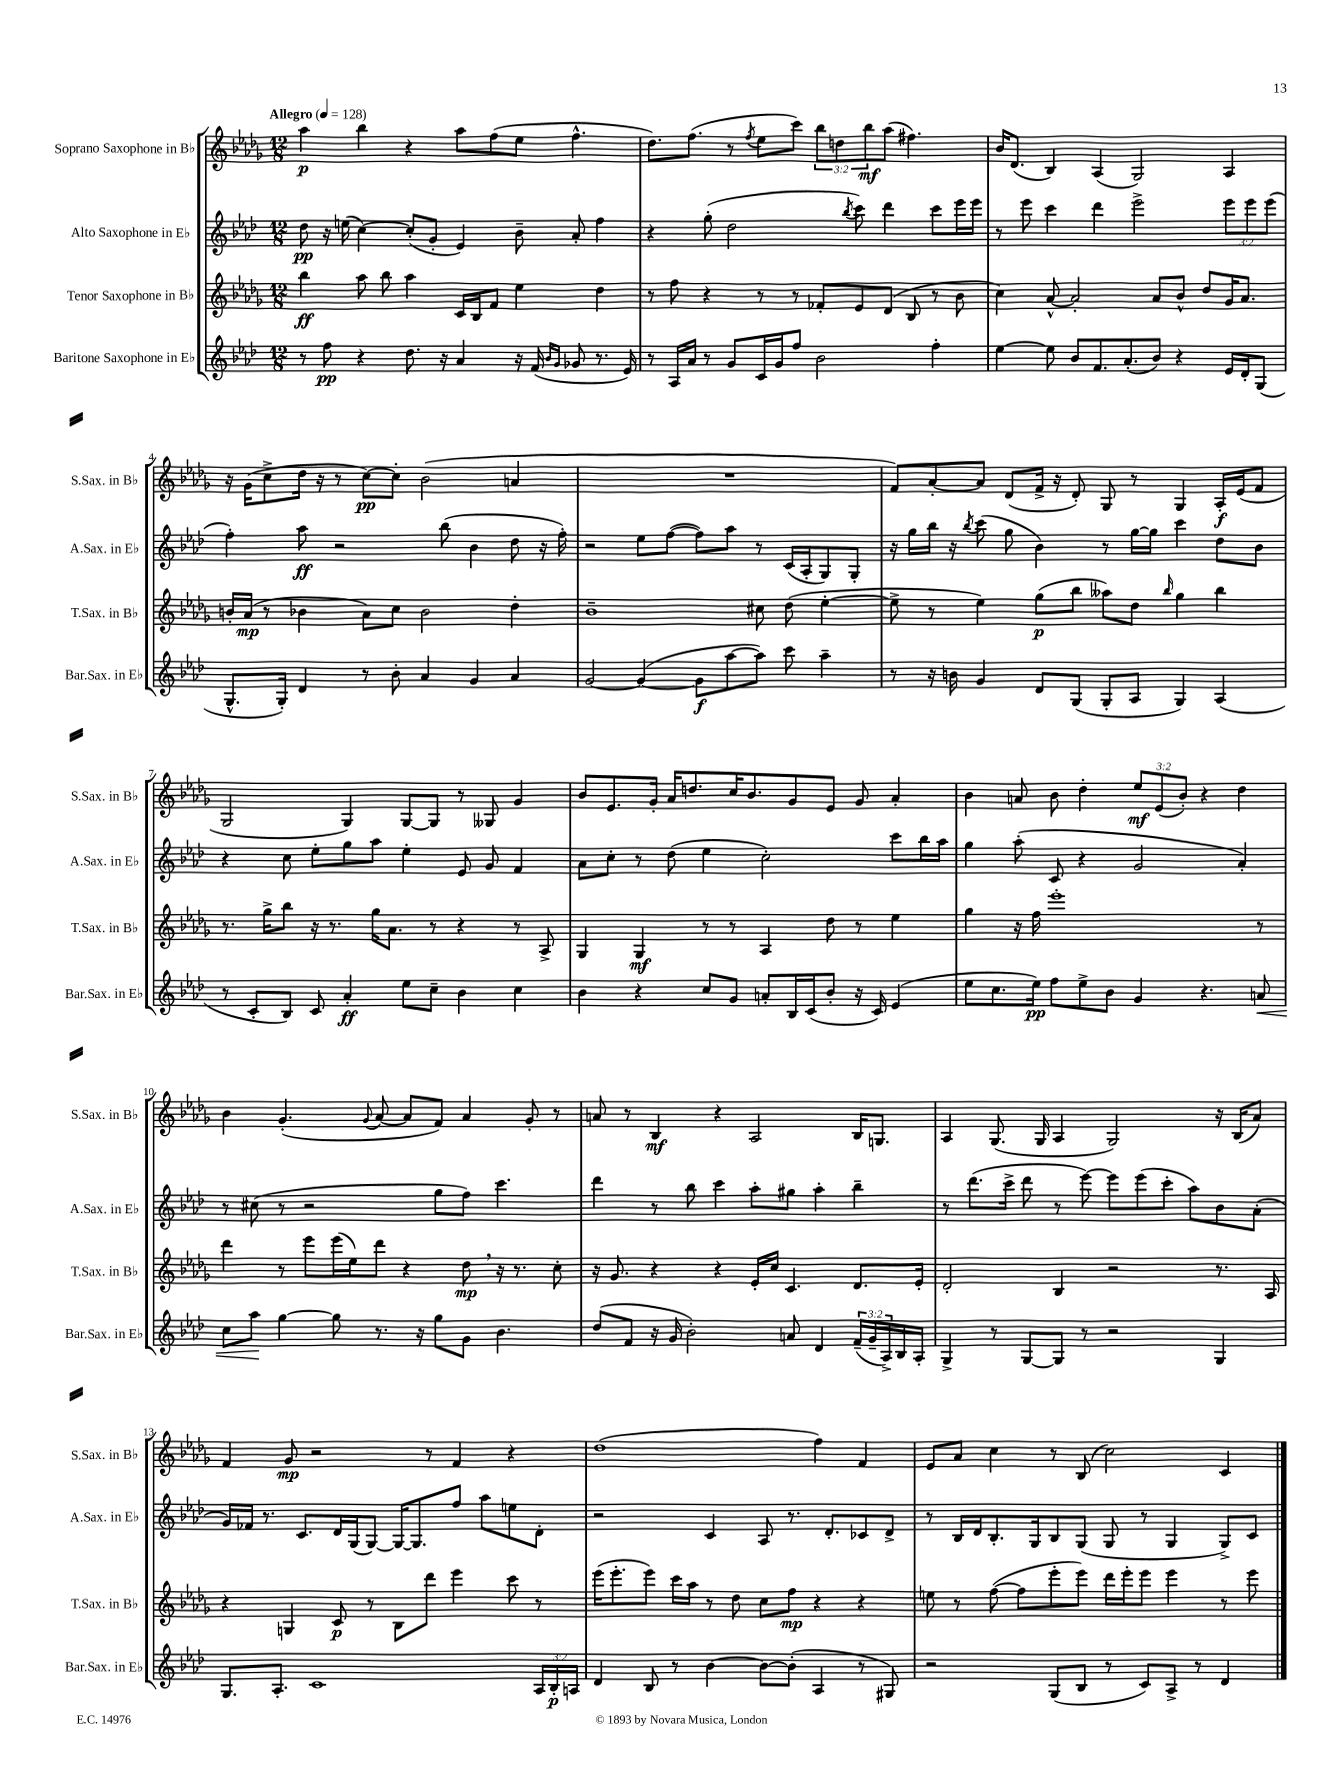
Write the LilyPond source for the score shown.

<<
\new StaffGroup <<
\new Staff = "s0" \with { instrumentName = "Soprano Saxophone in Bb" shortInstrumentName = "S.Sax. in Bb" } {
    \clef treble \key des \major \numericTimeSignature \time 12/8 \override Staff.TupletNumber.text = #tuplet-number::calc-fraction-text \tempo "Allegro" 4 = 128
    aes''4\p bes''4 r4 aes''8 f''8( ees''8 f''4.-^ |
    des''8.) f''8.( r8 \acciaccatura { f''8 } ees''8 c'''8) \tuplet 3/2 { bes''8 d''8 bes''8\mf } aes''8( fis''4.) |
    bes'16 des'8.( bes4) aes4( ges2) aes4 |
    r16 ges'16( c''8-> des''16 r16 r8 c''8~\pp) c''8-. bes'2( a'4 |
    R1. |
    f'8) aes'8~-. aes'8 des'8( f'16-> r16 des'8-.) ges8 r8 ges4 aes16-.\f ees'16( f'8 |
    ges2 ges4) ges8~ ges8 r8 geses8 ges'4 |
    bes'8 ees'8. ges'16-. aes'16 d''8. c''16 bes'8. ges'8 ees'8 ges'8 aes'4-. |
    bes'4 a'8 bes'8 des''4-. \tuplet 3/2 { ees''8\mf ees'8( bes'8-.) } r4 des''4 |
    bes'4 ges'4.-.( \appoggiatura { ges'8 } aes'8~ aes'8 f'8) aes'4 ges'8-. r8 |
    a'8 r8 bes4\mf r4 aes2 bes16 g8. |
    aes4 ges8.( ges16 aes4 ges2) r16 bes16( aes'8) |
    f'4 ges'8\mp r2 r8 f'4 r4 |
    des''1( f''4) f'4 |
    ees'8 aes'8 c''4 r8 bes8( c''2) c'4 \bar "|." |
}
\new Staff = "s1" \with { instrumentName = "Alto Saxophone in Eb" shortInstrumentName = "A.Sax. in Eb" } {
    \clef treble \key aes \major \numericTimeSignature \time 12/8 \override Staff.TupletNumber.text = #tuplet-number::calc-fraction-text
    des''8\pp r16 e''16( c''4~) c''8-.( g'8-. ees'4) bes'8-- aes'8-. f''4 |
    r4 g''8-.( des''2 \acciaccatura { bes''8 } c'''8) des'''4 c'''8 ees'''16 ees'''16 |
    r8 ees'''8 c'''4 des'''4 ees'''2-> \tuplet 3/2 { ees'''8 ees'''8 ees'''8( } |
    f''4-.) aes''8\ff r2 bes''8( bes'4 des''8 r16 f''16-.) |
    r2 ees''8 f''8~( f''8) aes''8 r8 c'16( aes16-. g8) g8-. |
    r16 g''16 bes''16 r16 \acciaccatura { bes''8 } c'''8( g''8 bes'4) r8 g''16~ g''16 c'''4 des''8 bes'8 |
    r4 c''8 ees''8-. g''8 aes''8 ees''4-. ees'8 g'8 f'4 |
    aes'8 c''8-. r8 des''8( ees''4 c''2-.) c'''8 bes''16 aes''16 |
    g''4 aes''8-.( c'8 r4 g'2 aes'4-.) |
    r8 cis''8( r8 r2 g''8 f''8) c'''4. |
    des'''4 r8 bes''8 c'''4 aes''8-. gis''8 aes''4-. bes''4-- |
    r8 des'''8.( c'''16-> des'''8 r8 ees'''8~) ees'''8 ees'''8( c'''8-. aes''8) bes'8 aes'8-.( |
    g'16) fes'16 r8. c'8. des'16 g16( g8~) g16~ g8. f''8 aes''8 e''8 des'8-. |
    r2 c'4 aes8 r8. des'8.-. ces'8 des'8-> |
    r8 bes16 des'16 bes8.-. g16 bes8 g8( g8 r8 g4 g8->) c'8 \bar "|." |
}
\new Staff = "s2" \with { instrumentName = "Tenor Saxophone in Bb" shortInstrumentName = "T.Sax. in Bb" } {
    \clef treble \key des \major \numericTimeSignature \time 12/8
    bes''4\ff aes''8 bes''8 aes''4 c'16 bes16 f'8 ees''4 des''4 |
    r8 f''8 r4 r8 r8 fes'8-. ees'8 des'8( bes8 r8 bes'8 |
    c''4) aes'8~-^ aes'2-. aes'8 bes'8-^ des''8 ges'16 aes'8. |
    b'16-. aes'16\mp( r8 bes'4 aes'8) c''8 bes'2 des''4-. |
    bes'1-- cis''8 des''8( ees''4~-. |
    ees''8-> r8 ees''4) ges''8\p( bes''8 aeses''8) des''8 \grace { bes''16 } ges''4 bes''4 |
    r8. ges''16-> bes''8 r16 r8. ges''16 aes'8. r8 r4 r8 aes8-> |
    ges4 ges4\mf r8 r8 aes4 des''8 r8 ees''4 |
    ges''4 r16 f''16 ees'''1-. r8 |
    des'''4 r8 ees'''8 ees'''16( ees''16) des'''8 r4 des''8\mp \breathe r16 r8. c''8-. |
    r16 ges'8. r4 r4 ees'16-. c''16 c'4. des'8. ees'16-. |
    des'2-. bes4 r2 r8. aes16 |
    r4 g4 c'8\p r8 bes8 des'''8 ees'''4 c'''8 r8 |
    ees'''16( ees'''8.-. ees'''8) c'''16 aes''16 r8 des''8 c''8 f''8\mp r4 r4 |
    e''8 r8 f''8~( f''8 ees'''8-. ees'''8) des'''16 ees'''16-. ees'''8 ees'''4 r8 ees'''8 \bar "|." |
}
\new Staff = "s3" \with { instrumentName = "Baritone Saxophone in Eb" shortInstrumentName = "Bar.Sax. in Eb" } {
    \clef treble \key aes \major \numericTimeSignature \time 12/8 \override Staff.TupletNumber.text = #tuplet-number::calc-fraction-text
    r8 f''8\pp r4 des''8. r16 aes'4 r16 f'16( \grace { bes'16 g'16 } ges'8 r8. ees'16) |
    r8 aes16 aes'16 r8 g'8 c'16 g'16 f''8 bes'2 f''4-. |
    ees''4~ ees''8 bes'8 f'8. aes'8.-.( bes'8) r4 ees'16 des'16-. g8( |
    g8.-^ g16-.) des'4 r8 bes'8-. aes'4 g'4 aes'4 |
    g'2~ g'4~( g'8\f aes''8~ aes''8) c'''8 aes''4-- |
    r8 r16 b'16 g'4 des'8 g8( g8-. aes8 g4) aes4( |
    r8 c'8-. bes8) c'8 aes'4-.\ff ees''8 c''8-- bes'4 c''4 |
    bes'4 r4 c''8 g'8 a'8-. bes16 c'16( bes'8-. r16 c'16) ees'4( |
    ees''8 c''8. ees''16\pp) f''8 ees''8-> bes'8 g'4 r4. a'8\< |
    c''8 aes''8\! g''4~ g''8 r8. r16 g''8 g'8 bes'4. |
    des''8( f'8 r16 g'16 bes'2-.) a'8 des'4 \tuplet 3/2 { f'16--( g'16-- aes16->) } bes16 aes16-. |
    g4-> r8 g8~ g8 r8 r2 g4 |
    g8. aes8.-. c'1 \tuplet 3/2 { aes16 bes16-.\p a16 } |
    des'4 bes8 r8 bes'4~ bes'8~ bes'8-.( aes4 r8 gis8) |
    r2 g8( bes8 r8 c'8) aes8-> r8 des'4 \bar "|." |
}
>>
>>
